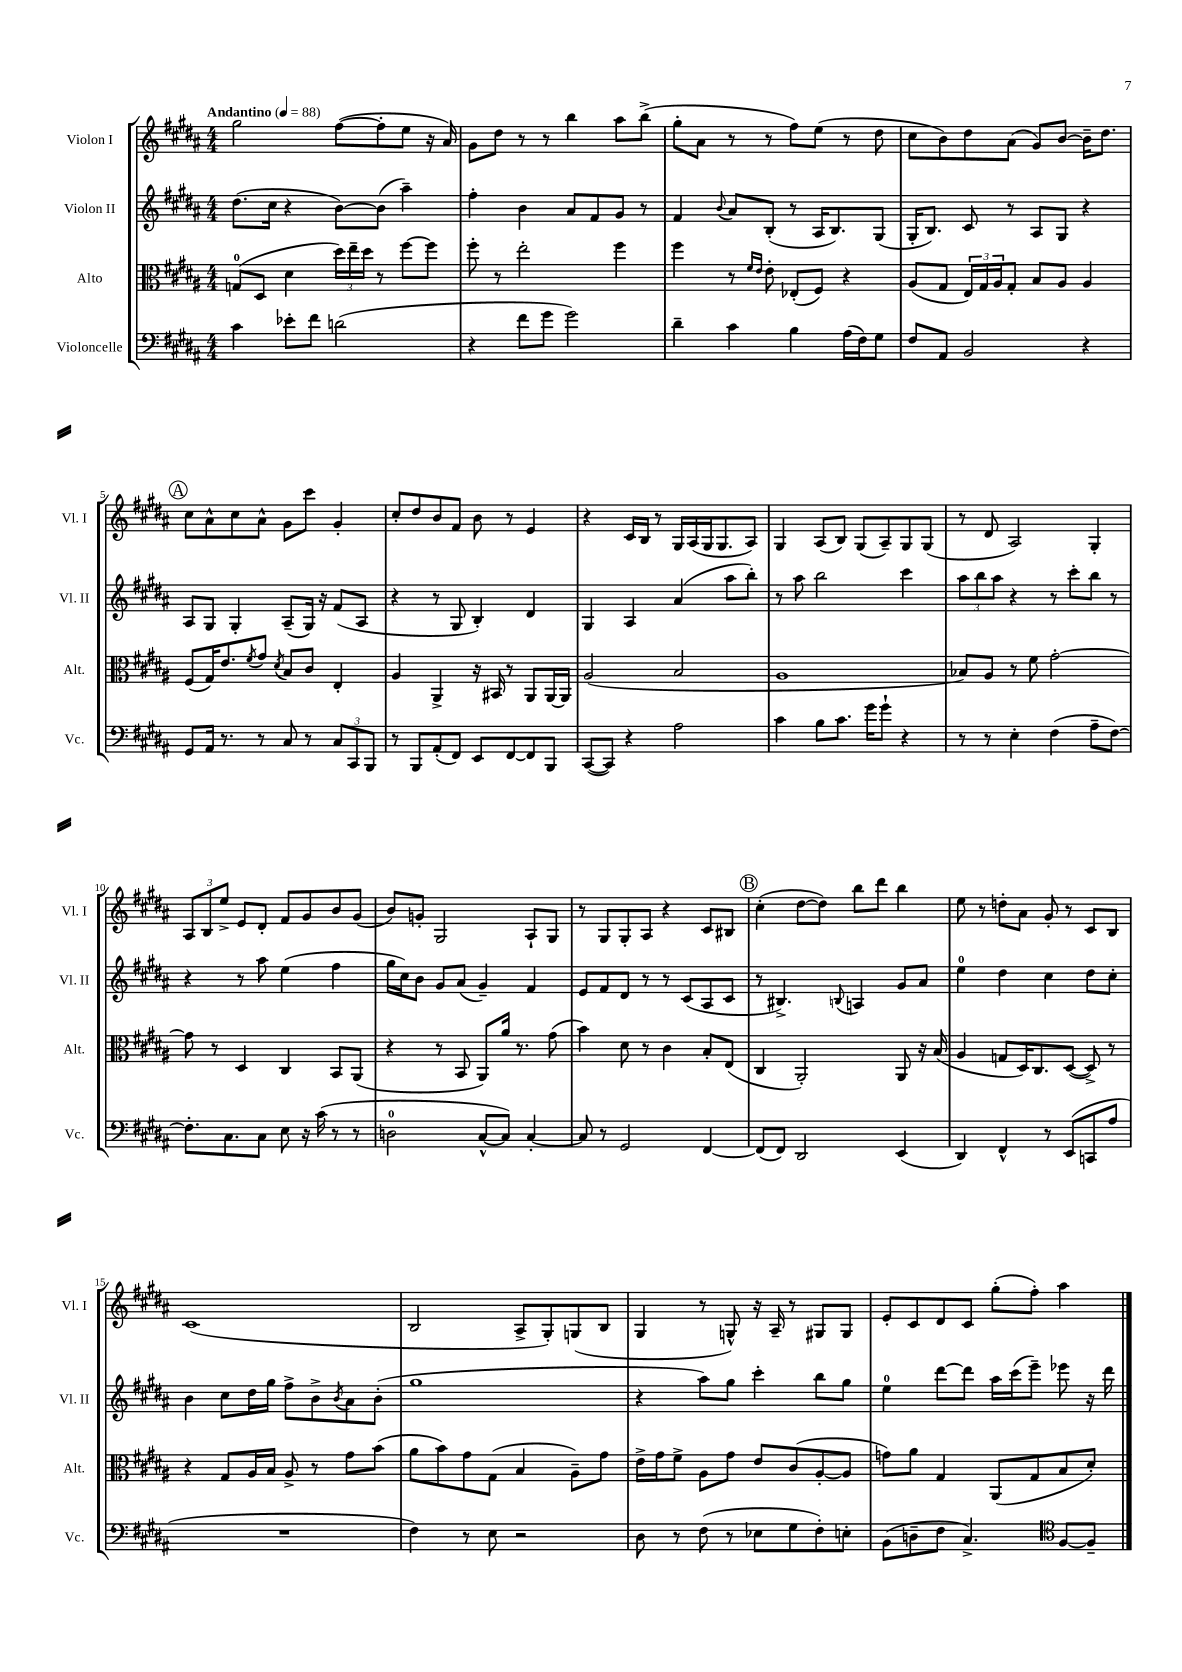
<<
\new StaffGroup <<
\new Staff = "s0" \with { instrumentName = "Violon I" shortInstrumentName = "Vl. I" } {
    \clef treble \key b \major \numericTimeSignature \time 4/4 \tempo "Andantino" 4 = 88
    gis''2 fis''8~( fis''8-. e''8 r16 ais'16) |
    gis'8 dis''8 r8 r8 b''4 ais''8 b''8->( |
    gis''8-. ais'8 r8 r8 fis''8) e''8( r8 dis''8 |
    cis''8 b'8) dis''8 ais'8( gis'8) b'8~ b'16-- dis''8. |
    \mark \markup { \circle "A" } cis''8 ais'8-^ cis''8 ais'8-^ gis'8 cis'''8 gis'4-. |
    cis''8-. dis''8 b'8 fis'8 b'8 r8 e'4 |
    r4 cis'16 b16 r8 gis16 ais16( gis16 gis8. ais8) |
    gis4 ais8( b8) gis8( ais8--) gis8 gis8( |
    r8 dis'8 ais2) gis4-. |
    \tuplet 3/2 { ais8 b8 e''8-> } e'8 dis'8-. fis'8 gis'8 b'8 gis'8( |
    b'8) g'8-. gis2 ais8-! gis8 |
    r8 gis8 gis8-. ais8 r4 cis'8 bis8 |
    \mark \markup { \circle "B" } cis''4-.( dis''8~ dis''8) b''8 dis'''8 b''4 |
    e''8 r8 d''8-. ais'8 gis'8-. r8 cis'8 b8 |
    cis'1( |
    b2 ais8-> gis8-.) g8( b8 |
    gis4 r8 g8-^) r16 ais16-- r8 gis8 gis8 |
    e'8-. cis'8 dis'8 cis'8 gis''8-.( fis''8-.) ais''4 \bar "|." |
}
\new Staff = "s1" \with { instrumentName = "Violon II" shortInstrumentName = "Vl. II" } {
    \clef treble \key b \major \numericTimeSignature \time 4/4
    dis''8.( cis''16 r4 b'8~) b'8( ais''4--) |
    fis''4-. b'4 ais'8 fis'8 gis'8 r8 |
    fis'4 \appoggiatura { b'8 } ais'8 b8-.( r8 ais16 b8.) gis8( |
    gis16-. b8.) cis'8 r8 ais8 gis8 r4 |
    \mark \markup { \circle "A" } ais8 gis8 gis4-. ais8--( gis16) r16 fis'8( ais8 |
    r4 r8 gis8 b4-.) dis'4 |
    gis4 ais4 ais'4( ais''8 b''8-.) |
    r8 ais''8 b''2 cis'''4 |
    \tuplet 3/2 { ais''8 b''8 ais''8 } r4 r8 cis'''8-. b''8 r8 |
    r4 r8 ais''8 e''4( fis''4 |
    gis''16 cis''16) b'8 gis'8 ais'8( gis'4--) fis'4 |
    e'8 fis'8 dis'8 r8 r8 cis'8( ais8 cis'8 |
    \mark \markup { \circle "B" } r8 bis4.->) \appoggiatura { b8 } a4 gis'8 ais'8 |
    e''4-0 dis''4 cis''4 dis''8 cis''8-. |
    b'4 cis''8 dis''16 gis''16 fis''8-> b'8-> \acciaccatura { b'8 } ais'8 b'8-.( |
    gis''1 |
    r4 ais''8) gis''8 cis'''4-. b''8 gis''8 |
    e''4-0 dis'''8~ dis'''8 ais''16 cis'''16( e'''8--) ees'''8 r16 dis'''16 \bar "|." |
}
\new Staff = "s2" \with { instrumentName = "Alto" shortInstrumentName = "Alt." } {
    \clef alto \key b \major \numericTimeSignature \time 4/4
    g8-0( dis8 dis'4 \tuplet 3/2 { dis''16) e''16-- dis''16 } r8 fis''8~ fis''8 |
    fis''8-. r8 e''2-. fis''4 |
    fis''4 r8 \grace { fis'16 e'16 } e'8-. ees8-.( fis8) r4 |
    ais8( gis8 \tuplet 3/2 { e16) gis16 ais16 } gis8-. b8 ais8 ais4 |
    \mark \markup { \circle "A" } fis8( gis16) e'8. \acciaccatura { fis'8 } gis'8 \acciaccatura { dis'8 } b8 cis'8 e4-. |
    ais4 ais,4-> r16 bis,16 r8 ais,8 ais,16~ ais,16 |
    ais2( b2 |
    ais1 |
    bes8) ais8 r8 fis'8 gis'2~-. |
    gis'8 r8 dis4 cis4 b,8 ais,8( |
    r4 r8 b,8 ais,8) ais'16 r8. gis'8( |
    b'4) dis'8 r8 cis'4 b8-. e8( |
    \mark \markup { \circle "B" } cis4 ais,2-.) ais,8 r16 b16( |
    ais4 g8 dis16) cis8. dis8~( dis8->) r8 |
    r4 gis8 ais16 b16 ais8-> r8 gis'8 b'8( |
    ais'8 b'8) gis'8 gis8( b4 ais8--) gis'8 |
    e'16-> gis'16 fis'8-> ais8 gis'8 e'8 cis'8( ais8~-. ais8 |
    g'8) ais'8 gis4 ais,8( gis8 b8 dis'8-.) \bar "|." |
}
\new Staff = "s3" \with { instrumentName = "Violoncelle" shortInstrumentName = "Vc." } {
    \clef bass \key b \major \numericTimeSignature \time 4/4
    cis'4 ees'8-. fis'8 d'2( |
    r4 fis'8 gis'8 gis'2) |
    dis'4-- cis'4 b4 ais16( fis16) gis8 |
    fis8 ais,8 b,2 r4 |
    \mark \markup { \circle "A" } gis,8 ais,16 r8. r8 cis8 r8 \tuplet 3/2 { cis8 cis,8 b,,8 } |
    r8 b,,8 ais,8-.( fis,8) e,8 fis,8~ fis,8 b,,8 |
    cis,8~( cis,8) r4 ais2 |
    cis'4 b8 cis'8. gis'16 gis'8-! r4 |
    r8 r8 e4-. fis4( ais8-- fis8~) |
    fis8.-. cis8. cis8 e8 r16 cis'16( r8 r8 |
    d2-0 cis8~-^ cis8) cis4~-. |
    cis8 r8 gis,2 fis,4~ |
    \mark \markup { \circle "B" } fis,8( fis,8) dis,2 e,4( |
    dis,4) fis,4-^ r8 e,8( c,8 ais8 |
    R1 |
    fis4) r8 e8 r2 |
    dis8 r8 fis8( r8 ees8 gis8 fis8-.) e8-. |
    b,8( d8-- fis8 cis4.->) \clef tenor fis8~ fis8-- \bar "|." |
}
>>
>>
